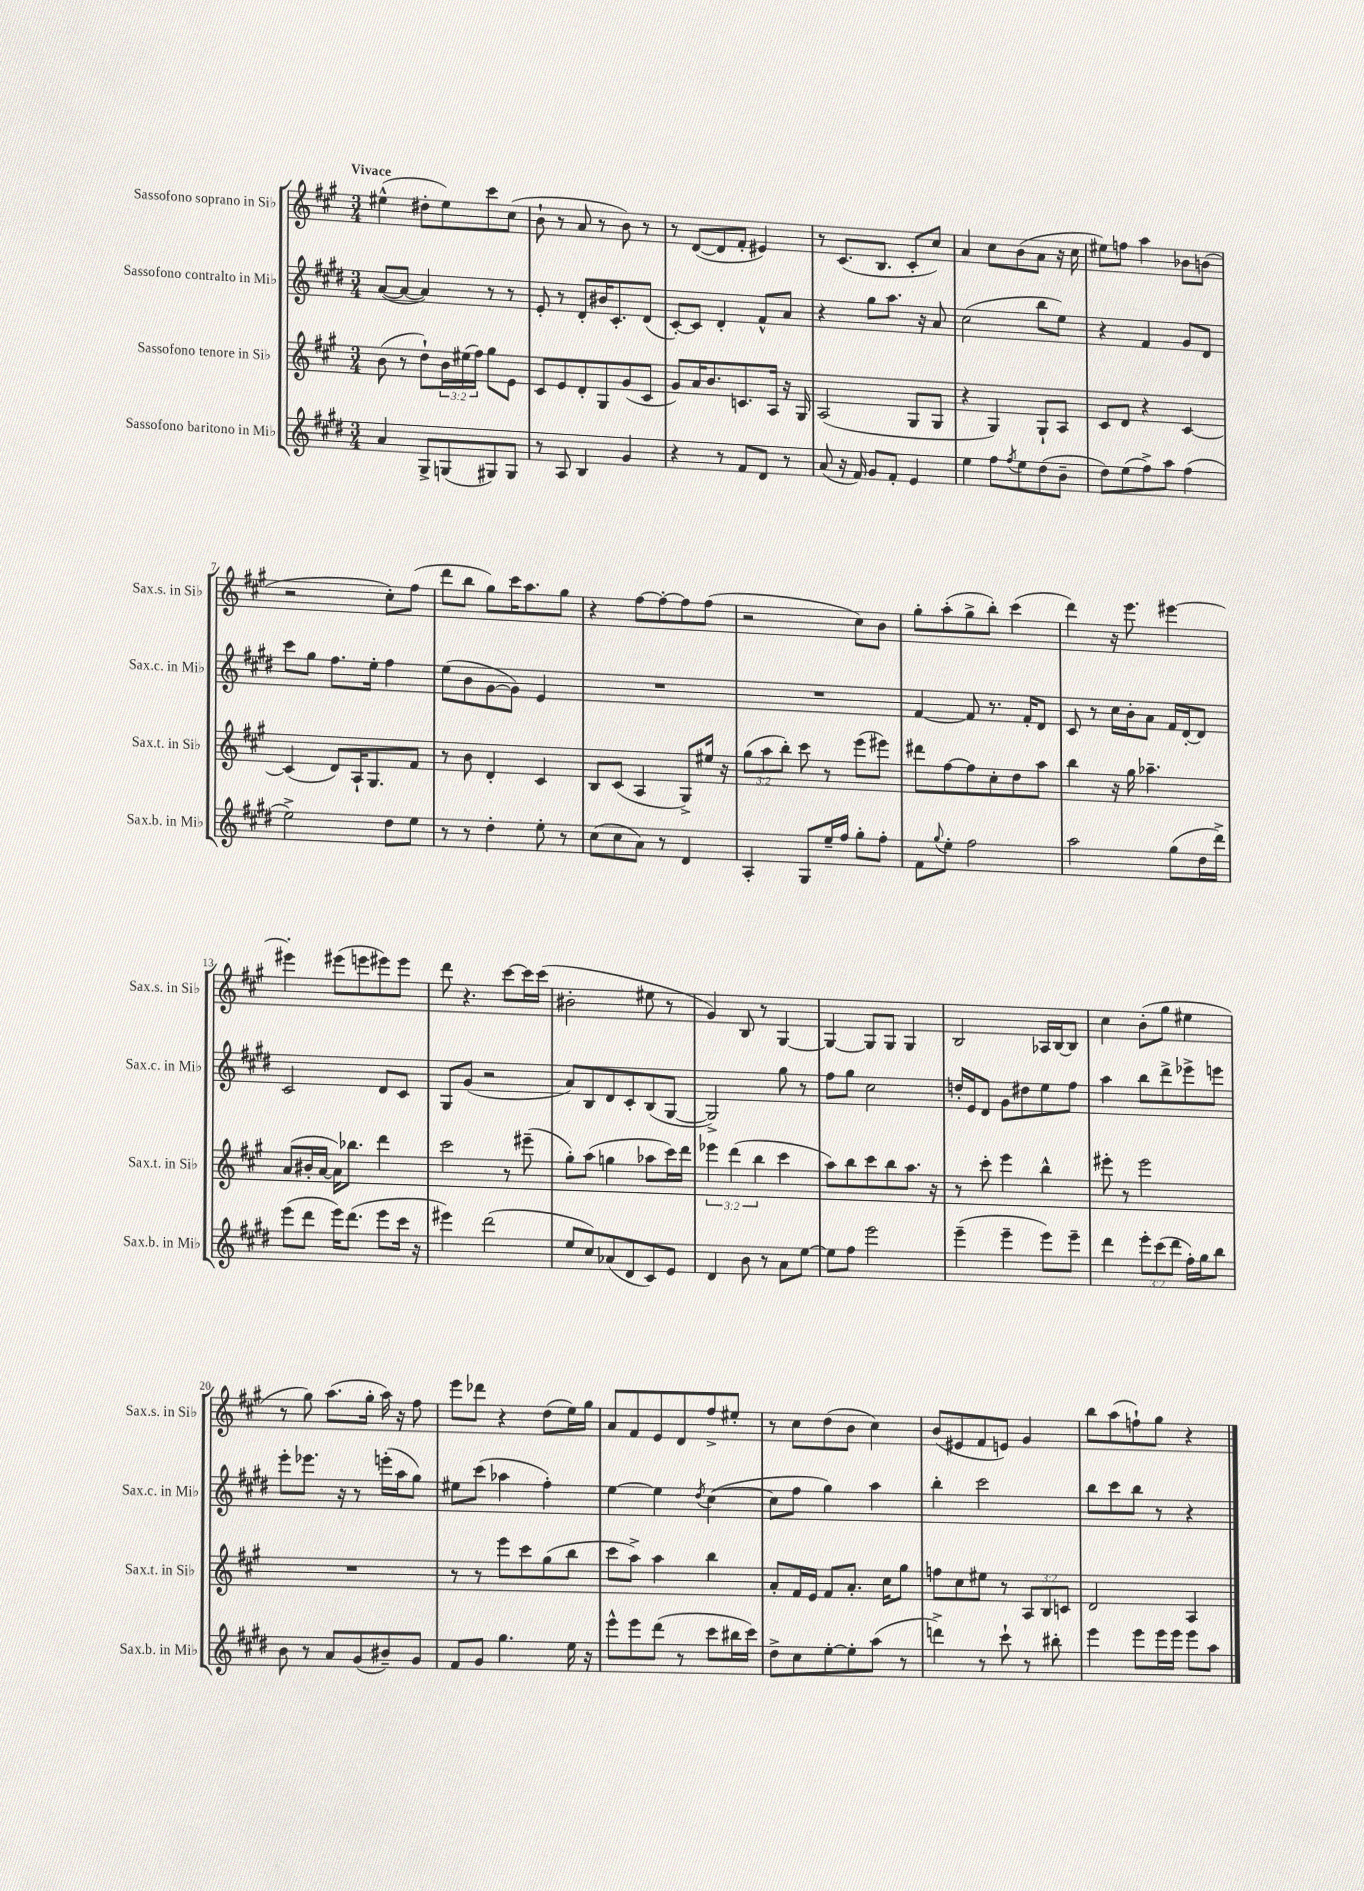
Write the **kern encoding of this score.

**kern	**kern	**kern	**kern
*staff4	*staff3	*staff2	*staff1
*clefG2	*clefG2	*clefG2	*clefG2
*k[f#c#g#d#]	*k[f#c#g#]	*k[f#c#g#d#]	*k[f#c#g#]
*M3/4	*M3/4	*M3/4	*M3/4
4a/	(8b\	([8a/L	(4ee#^^\
.	8r	8a/_J	.
8G#^/L	8dd`\L)	4a/])	8dd#'\L
(8G/	24b\L	.	8ee#\)
.	(24ee#\	.	.
.	24ff#\JJ)	.	.
8G#/)	8gg#\L	8r	8ccc#\
8G#/J	8e\J	8r	(8cc#\J
=	=	=	=
8r	8c#/L	8e'/	8b`\
8A/	8e/	8r	8r
4B/	8d'/	8d#'/L	8a/
.	8G#/	16b#/K	8r
.	.	8.c#'/	.
4g#/	(8g#/	.	8b\)
.	8c#/J	(8d#/J	8r
=	=	=	=
4r	8g#/L)	[8c#'/L)	8r
.	16a/K	8c#/]J	([8d/L
.	8.b/	.	.
8r	.	4d#'/	8d/]
8f#/L	8.c/	.	8f#'/J
8d#/J	.	8f#^^/L	4e#/)
.	16A/Jk	.	.
8r	16r	8a/J	.
.	16G#/	.	.
=	=	=	=
(8a/	(2A/	4r	8r
16r	.	.	(8.c#/L
16f#/)	.	.	.
8g#/L	.	8gg#\L	.
.	.	.	8.B/J
8f#'/J	.	8.aa\J	.
4e/	8G#/L	.	8c#'/L
.	.	16r	.
.	8G#/J	8a/	8cc#/J)
=	=	=	=
4ee\	4r	(2cc#\	4a/
8ff#\L	4G#/)	.	8cc#\L
8qff#/	.	.	.
8ee\	.	.	(8b\
(8dd#\	8G#`/L	8bb\L	8a\J
8b~\J	8A/J	8ee\J)	16r
.	.	.	16cc#\
=	=	=	=
8dd#\L)	8c#/L	4r	8ee#\L)
(8ee\	8d/J	.	8ff\J
8ff#^\)	4r	4f#/	4aa\
8aa\J	.	.	.
(4ff#\	[4c#/	8g#/L	8b-\L
.	.	8d#/J	(8b\J
=	=	=	=
2ee^\)	(4c#/]	8ccc#\L	2r
.	.	8gg#\J	.
.	8d/L)	8.ff#\L	.
.	16A`/K	.	.
.	8.G#/	16ee'\Jk	.
8dd#\L	.	4ff#\	8cc#'\L)
8ee\J	8f#/J	.	(8ff#\J
=	=	=	=
8r	8r	(8ee\L	8ddd\L
8r	8b\	8b\	8bb\J
4dd#'\	4d'/	[8g#\	8gg#\L)
.	.	8g#\]J)	16ccc#\K
.	.	.	8.aa\
8ee'\	4c#/	4e/	.
8r	.	.	8gg#\J
=	=	=	=
(8cc#\L	8B/L	2.r	4r
8cc#\	(8c#/J	.	.
8a\J)	4A/	.	[8ff#\L
8r	.	.	8ff#'\_
4d#/	8G#^/L)	.	8ff#\]
.	16ee#/Jk	.	(8ff#\J
.	16r	.	.
=	=	=	=
4A'/	(12gg#\L	2.r	2r
.	12aa\	.	.
.	12bb'\J)	.	.
8G#/L	8ccc#\	.	.
16ee~/L	8r	.	.
16ff#/JJ	.	.	.
8gg#'\L	(8eee\L	.	8cc#\L)
8ff#'\J	8eee#\J)	.	8b\J
=	=	=	=
8f#\L	8ddd#\L	[4f#/	8gg#'\L
8qqgg#/	.	.	.
8ee'\J	[8ff#\	.	(8aa'\
2ff#\	8ff#\]	8f#/]	8gg#^\
.	8cc#'\	8.r	8bb'\J)
.	8dd\	.	(4ccc#\
.	.	16f#'/LK	.
.	8aa\J	8d#/J	.
=	=	=	=
2aa\	4bb\	8c#/	4ddd\)
.	.	8r	.
.	16r	16cc#\LL	16r
.	16gg#\	16b'\J	8.eee\
.	4.aa-~\	8a\J	.
(8gg#\L	.	16f#/LL	[4eee#\
.	.	[16d#'/J	.
16dd#\L	.	8d#/]J	.
16ddd#^\JJ)	.	.	.
=	=	=	=
(8eee\L	(8a/L	2c#/	4eee#'\]
8ddd#\J	16b#'/L	.	.
.	[16a/JJ	.	.
16eee\LK)	16a\]LK)	.	(8eee#\L
(8.ddd#\J	8.bb-\J	.	.
.	.	.	8eee\
8eee\L	4ddd\	8d#/L	8eee#\)
16ccc#\Jk	.	8c#/J	8eee#\J
16r	.	.	.
=	=	=	=
4eee#\)	2ccc#\	8G#/L	8ddd\
.	.	(8g#/J	4.r
(2ddd#\	.	2r	.
.	8r	.	[8ccc#\L
.	(8eee#~\	.	16ccc#\]L
.	.	.	(16ccc#\JJ
=	=	=	=
8ee/L	8gg#'\L)	8a/L)	2b#'\
8cc#/)	(8aa\J	8B/	.
(8a-/	4gg\	8d#/	.
8d#/	.	8c#'/	.
8c#/)	8aa-\L	(8B/	8ee#\
8e/J	16ccc#\L)	[8G#/J	8r
.	16ddd\JJ	.	.
=	=	=	=
4d#/	6eee-\	2G#^/])	4g#/)
.	(6ddd\	.	.
8b\	.	.	8B/
.	6bb\	.	.
8r	.	.	8r
8a\L	4ccc#\	8gg#\	[4G#/
[8ee\J	.	8r	.
=	=	=	=
8ee\]L	8aa\L)	8ff#\L	4G#/_
8ff#\J	8bb\	8gg#\J	.
2eee\	8ccc#\	2cc#\	8G#/]L
.	8bb\	.	8G#/J
.	8.aa\J	.	4G#/
.	16r	.	.
=	=	=	=
(4eee~\	8r	16dd'/LL	2B/
.	.	16e/J	.
.	8ccc#'\	8d#/J	.
4eee~\	4eee\	8g#\L	.
.	.	8dd#\	.
8eee\L)	4bb^^\	8ee\	16A-/LL
.	.	.	[16B/J
8eee~\J	.	8ff#\J	8B/]J
=	=	=	=
4ddd#\	8eee#'\	4aa\	4cc#\
.	8r	.	.
12eee'\L	2eee#\	8bb\L	(8b'\L
(12ccc#\	.	.	.
.	.	8ddd#^\	8gg#\J
12ddd#\J	.	.	.
16ff#'\LL)	.	8eee-^\	4ee#\
16gg#\J	.	.	.
8bb\J	.	8eee\J	.
=	=	=	=
8b\	2.r	8eee'\L	8r
8r	.	8.eee-\J	8gg#\)
8a/L	.	.	(8.aa\L
.	.	16r	.
(8g#/	.	8r	.
.	.	.	16gg#'\Jk
8b#~/)	.	(16eee'\LL	16aa\)
.	.	16aa\J	16r
8g#/J	.	8gg#\J)	8ff#\
=	=	=	=
8f#/L	8r	8ee#\L	8eee\L
8g#/J	8r	(8ccc#\J	8ddd-\J
4.gg#\	8eee\L	4aa-\	4r
.	8ccc#\	.	.
.	(8gg#\	4ff#'\)	(8dd\L
16ee\	8bb\J	.	16ee\L)
16r	.	.	16gg#\JJ
=	=	=	=
8eee^^\L	8ccc#\L	[4ee\	8a/L
8eee\	8aa^\J)	.	8f#/
(8ddd#\J	4aa\	4ee\]	8e/
8r	.	.	8d/
.	.	8qdd#/	.
8ccc#\L	4bb\	([4cc#\	8ff#^/
16bb#\L	.	.	8ee#'/J
16ccc#\JJ)	.	.	.
=	=	=	=
8dd#^\L	8a'/L	8cc#\]L	8r
8cc#\	16f#/L	8ff#\J	8cc#\L
.	16e/JJ	.	.
[8ee'\	8f#/L	4gg#\)	(8dd\
8ee'\]	8.a'/J	.	8b\J
(8aa\J	.	4aa\	4cc#\)
.	16cc#\LK	.	.
8r	8gg#\J	.	.
=	=	=	=
4ddd^\)	8ff\L	4bb'\	(8b/L
.	8cc#\	.	8e#/
8r	8ee#\J	2ccc#\	8f#/
8ccc#`\	8r	.	8e/J)
8r	12A/L	.	4g#/
.	12B/	.	.
8bb#'\	.	.	.
.	12c/J	.	.
=	=	=	=
4eee\	2d/	8bb\L	8bb\L
.	.	8ccc#\	(8aa\
8eee\L	.	8bb\J	8ff`\)
16eee\L	.	8r	8gg#\J
16eee\JJ	.	.	.
8eee\L	4A/	4r	4r
8aa\J	.	.	.
==	==	==	==
*-	*-	*-	*-
